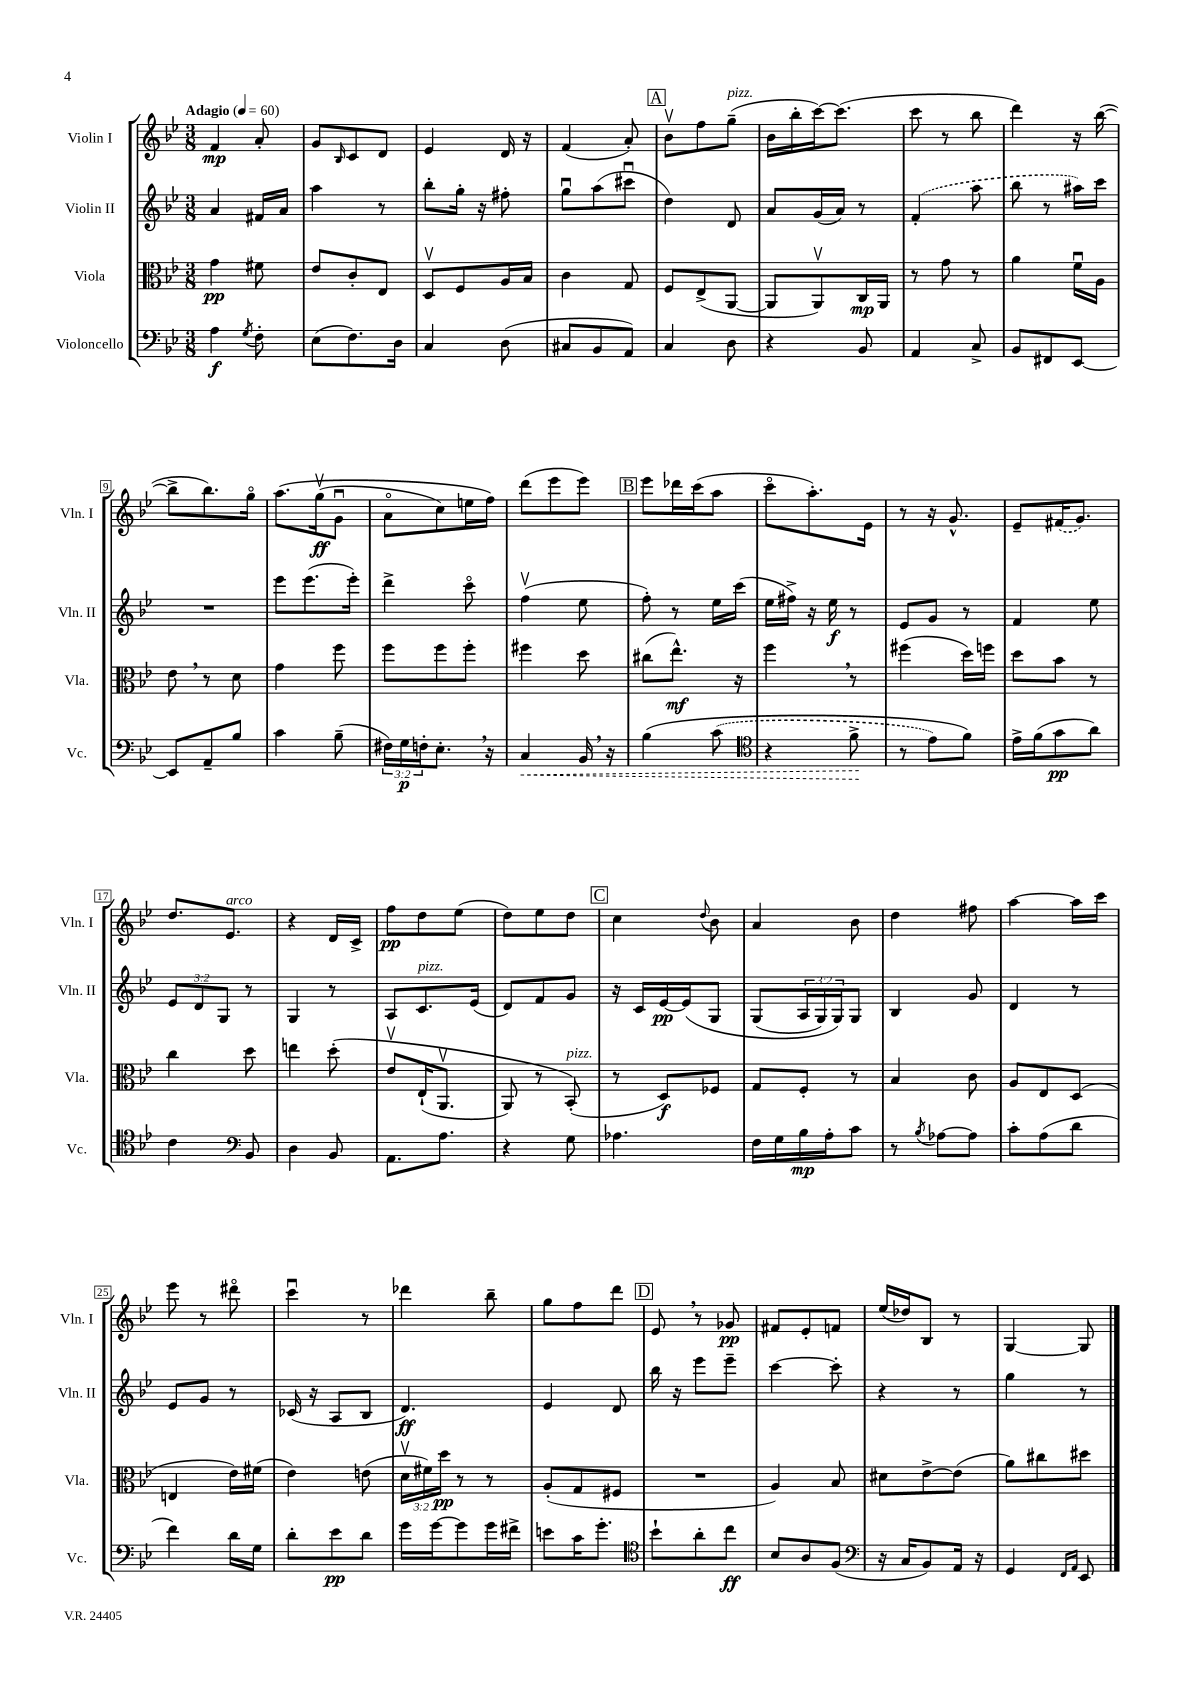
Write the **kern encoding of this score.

**kern	**kern	**kern	**kern
*staff4	*staff3	*staff2	*staff1
*clefF4	*clefC3	*clefG2	*clefG2
*k[b-e-]	*k[b-e-]	*k[b-e-]	*k[b-e-]
*M3/8	*M3/8	*M3/8	*M3/8
*MM60	*MM60	*MM60	*MM60
4A	4g	4a	4f
8qG	.	.	.
8F'	8f#	16f#	8a'
.	.	16a	.
=	=	=	=
(8E-	8e-	4aa	8g
.	.	.	16qqB-
8.F)	8c'	.	8c
.	8E-	8r	8d
16D	.	.	.
=	=	=	=
4C	8Dv	8bb-'	4e-
.	8F	16gg'	.
.	.	16r	.
(8D	16A	8ff#'	16d
.	16B-	.	16r
=	=	=	=
8C#	4c	8ggu	(4f
8BB-	.	(8aa	.
8AA)	8G	8ccc#u	8a')
=	=	=	=
4C	8F	4dd)	8b-v
.	(8E-^	.	8ff
8D	[8AA	8d	(8gg~
=	=	=	=
4r	8AA]	8a	16b-
.	.	.	16bb-'
.	8AAv)	(16g	[16ccc)
.	.	16a)	(8.ccc]
8BB-	16C	8r	.
.	16AA	.	.
=	=	=	=
4AA	8r	(4f'	8ccc
.	8g	.	8r
8C^	8r	8aa	8bb-
=	=	=	=
8BB-	4a	8bb-	4ddd)
8FF#	.	8r	.
[8EE-	16fu	16aa#)	16r
.	16A	16ccc	([16bb-
=	=	=	=
8EE-]	8e-	4.r	8bb-^]
8AA~	8r	.	8.bb-)
8B-	8d	.	.
.	.	.	16ggo
=	=	=	=
4c	4g	8eee-	&(8.aa
.	.	(8.eee-	.
.	.	.	(16ggv
(8B-~	8ff	.	8gu
.	.	16eee-')	.
=	=	=	=
24F#)	8ff	4ddd^	8ao
24G	.	.	.
24F'	.	.	.
8.E-'	8ff	.	8cc)
.	8ff'	8ccco	16ee
16r	.	.	16ff&)
=	=	=	=
4C	4ff#	(4ffv	(8ddd
.	.	.	8eee-
16BB-	8dd	8ee-	8eee-)
16r	.	.	.
=	=	=	=
&(4B-	(8cc#	8ff')	8eee-
.	8.ee-^^)	8r	16ddd-
.	.	.	(16ccc
(8c	.	16ee-	8aa
.	16r	(16ccc	.
=	=	=	=
*clefC4	*	*	*
4r	4ff	16ee-	8ccco
.	.	16ff#^)	.
.	.	16r	8.aa')
.	.	16ee-	.
8f^	8r	8r	.
.	.	.	16e-
=	=	=	=
8r	(4ff#	8e-	8r
8e-)	.	8g	16r
.	.	.	8.g^^
8f&)	16dd)	8r	.
.	16ff	.	.
=	=	=	=
16e-^	8dd	4f	8e-~
(16f	.	.	.
8g	8b-	.	(16f#
.	.	.	8.g)
8a)	8r	8ee-	.
=	=	=	=
4c	4cc	12e-	8.dd
.	.	12d	.
.	.	12G	.
.	.	.	8.e-
*clefF4	*	*	*
8BB-	8dd	8r	.
=	=	=	=
4D	4ee	4G	4r
8BB-	&(8dd'	8r	16d
.	.	.	16c^
=	=	=	=
8.AA	8e-v	8A	8ff
.	(16E-`	8.c	8dd
8.A	8.AAv	.	.
.	.	.	(8ee-
.	.	(16e-	.
=	=	=	=
4r	8AA)	8d)	8dd)
.	8r	8f	8ee-
8G	(8BB-'&)	8g	8dd
=	=	=	=
4.A-	8r	16r	4cc
.	.	16c	.
.	8D)	[16e-	.
.	.	&(16e-]	.
.	.	.	8qqdd
.	8F-	8G	8b-
=	=	=	=
16F	8G	(8G	4a
16G	.	.	.
16B-	8F'	24A	.
.	.	24G)	.
16A'	.	.	.
.	.	24G&)	.
8c	8r	8G	8b-
=	=	=	=
8r	4B-	4B-	4dd
8qB-	.	.	.
[8A-	.	.	.
8A-]	8c	8g	8ff#
=	=	=	=
8c'	8A	4d	[4aa
(8A	8E-	.	.
8d	(8D	8r	16aa]
.	.	.	16ccc
=	=	=	=
4f)	4E	8e-	8eee-
.	.	8g	8r
16d	16e-)	8r	8ddd#o
16G	(16f#	.	.
=	=	=	=
8d'	4e-)	(16c-	4cccu
.	.	16r	.
8e-	.	8A	.
8d	(8e	8B-	8r
=	=	=	=
16g	24dv	4.d)	4ddd-
.	24f#)	.	.
[16g	.	.	.
.	24dd	.	.
8g]	8r	.	.
16g	8r	.	8bb-~
16f#^	.	.	.
=	=	=	=
8e	(8A'	4e-	8gg
16c	8G	.	8ff
8.g'	.	.	.
.	8F#	8d	8ddd
=	=	=	=
*clefC4	*	*	*
8b-`	4.r	16bb-	8e-
.	.	16r	.
8a'	.	8eee-	8r
8cc	.	8eee-~	8g-
=	=	=	=
8B-	4A)	[4ccc	8f#
8A	.	.	8e-'
(8F	8B-	8ccc']	8f
=	=	=	=
*clefF4	*	*	*
16r	8d#	4r	(16ee-
16C	.	.	16dd-)
8BB-)	[8e-^	.	8B-
16AA	(8e-]	8r	8r
16r	.	.	.
=	=	=	=
4GG	8a)	4gg	[4G
.	8cc#	.	.
16qqFF	.	.	.
16qqAA	.	.	.
8EE-	8dd#	8r	8G]
==	==	==	==
*-	*-	*-	*-
